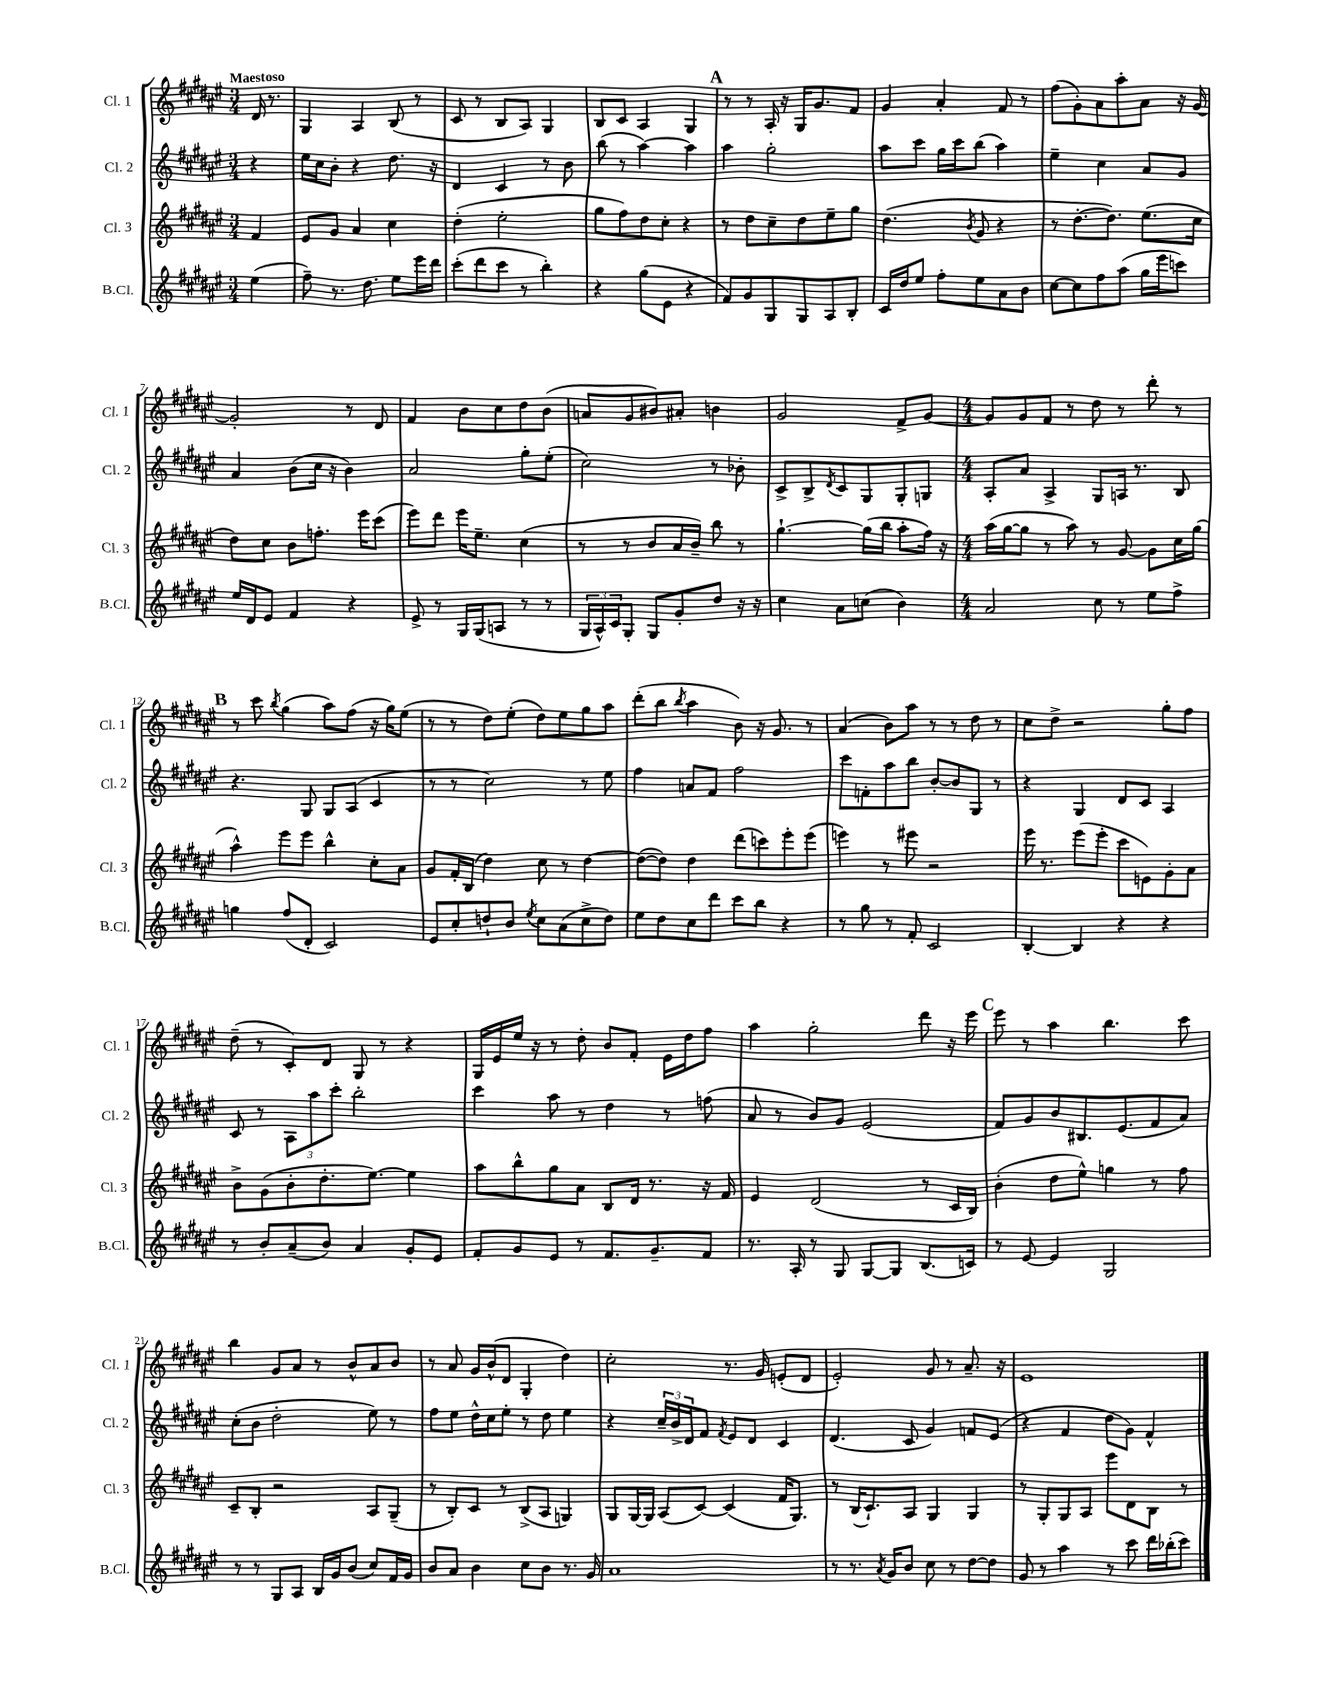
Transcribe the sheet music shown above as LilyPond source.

<<
\new StaffGroup <<
\new Staff = "s0" \with { instrumentName = "Cl. 1" shortInstrumentName = "Cl. 1" } {
    \clef treble \key fis \major \numericTimeSignature \time 3/4 \partial 4 \tempo "Maestoso"
    dis'16 r8. |
    gis4 ais4 b8( r8 |
    cis'8 r8 b8 ais8) gis4 |
    b8 cis'8 ais4 gis4 |
    \mark \markup { \bold "A" } r8 r8 ais16-. r16 gis16 gis'8. fis'8 |
    gis'4 ais'4-. fis'8 r8 |
    fis''8( gis'8-.) ais'8 ais''8-. ais'8 r16 gis'16~ |
    gis'2-. r8 dis'8 |
    fis'4 b'8 cis''8 dis''8 b'8( |
    a'8 gis'8 bis'8) ais'8-. b'4 |
    gis'2 fis'8-> gis'8~ |
    \numericTimeSignature \time 4/4 gis'8 gis'8 fis'8 r8 dis''8 r8 dis'''8-. r8 |
    \mark \markup { \bold "B" } r8 cis'''8 \acciaccatura { b''8 } gis''4( ais''8) fis''8( r16 gis''16) eis''8( |
    r8 r8 dis''8) eis''8-.( dis''8) eis''8 gis''8 ais''8 |
    dis'''8-.( b''8 \acciaccatura { b''8 } ais''4 b'8) r16 gis'8. r8 |
    ais'4( b'8) ais''8 r8 r8 dis''8 r8 |
    cis''8 dis''8-> r2 gis''8-. fis''8 |
    dis''8--( r8 cis'8-.) dis'8 gis8 r8 r4 |
    gis16 eis'16 eis''16 r16 r8 dis''8-. b'8 fis'8-. eis'16 dis''16 fis''8 |
    ais''4 gis''2-. dis'''8 r16 eis'''16 |
    \mark \markup { \bold "C" } eis'''8 r8 ais''4 b''4. cis'''8 |
    b''4 gis'8 ais'8 r8 b'8-^ ais'8 b'8 |
    r8 ais'8 gis'16 b'16-^( dis'8 gis4-. dis''4) |
    cis''2-. r8. gis'16 e'8-.( dis'8 |
    eis'2-.) gis'8 r8 ais'8.-- r16 |
    eis'1 \bar "|." |
}
\new Staff = "s1" \with { instrumentName = "Cl. 2" shortInstrumentName = "Cl. 2" } {
    \clef treble \key fis \major \numericTimeSignature \time 3/4 \partial 4
    r4 |
    eis''16 cis''16 b'8-. r4 dis''8. r16 |
    dis'4 cis'4 r8 b'8 |
    b''8( r8 ais''4~) ais''4 |
    \mark \markup { \bold "A" } ais''4 gis''2-. |
    ais''8 cis'''8 gis''16 cis'''16 b''8( ais''4) |
    eis''4-- cis''4 ais'8 gis'8 |
    ais'4 b'8( cis''16 r16 b'4) |
    ais'2 gis''8-. eis''8-.( |
    cis''2) r8 bes'8-. |
    cis'8-> b8-> \acciaccatura { dis'8 } cis'8 gis8 gis8-. g8 |
    \numericTimeSignature \time 4/4 ais8-. ais'8 ais4-> gis8 a16 r8. b8 |
    \mark \markup { \bold "B" } r4. gis8 gis8 ais8( cis'4 |
    r8 r8 cis''2) r8 eis''8 |
    fis''4 a'8 fis'8 fis''2 |
    cis'''8 f'8-. ais''8 b''8 b'8~-. b'8 gis8 r8 |
    r4 gis4 dis'8 cis'8 ais4 |
    cis'8 r8 \tuplet 3/2 { ais8 ais''8 cis'''8-. } b''2-. |
    cis'''4 ais''8 r8 dis''4 r8 f''8( |
    ais'8 r8 b'8) gis'8 eis'2( |
    \mark \markup { \bold "C" } fis'8) gis'8 b'8 bis8. eis'8.( fis'8 ais'8) |
    cis''8-.( b'8 dis''2-. eis''8) r8 |
    fis''8 eis''8 dis''16-^ cis''16 eis''8-. r8 dis''8 eis''4 |
    r4 \tuplet 3/2 { cis''16-- b'16-> dis'16 } fis'8 \acciaccatura { fis'8 } eis'8 dis'8 cis'4 |
    dis'4.( cis'8 gis'4) f'8 eis'8( |
    r4 fis'4 dis''8 gis'8) fis'4-^ \bar "|." |
}
\new Staff = "s2" \with { instrumentName = "Cl. 3" shortInstrumentName = "Cl. 3" } {
    \clef treble \key fis \major \numericTimeSignature \time 3/4 \partial 4
    fis'4 |
    eis'8 gis'8 ais'4 cis''4 |
    dis''4-.( eis''2-. |
    gis''8 fis''8) dis''8 cis''8-. r4 |
    \mark \markup { \bold "A" } r8 dis''8 cis''8-- dis''8 eis''8-- gis''8 |
    dis''4.( \acciaccatura { b'8 } gis'8 r4 |
    r8 dis''8.~-. dis''8.) eis''8.( cis''16 |
    dis''8) cis''8 b'8 f''8.-. eis'''16 cis'''8( |
    eis'''8) dis'''8 eis'''16 eis''8.-- cis''4( |
    r8 r8 b'8 ais'16 b'16--) b''8 r8 |
    gis''4.~-! gis''16( b''16 ais''8-. fis''16) r16 |
    \numericTimeSignature \time 4/4 ais''16( gis''16~ gis''8 r8 ais''8) r8 gis'8~ gis'8 cis''16 gis''16( |
    \mark \markup { \bold "B" } ais''4-^) eis'''8 eis'''8 b''4-^ cis''8-. ais'8 |
    gis'8 fis'16-. b16( dis''4) cis''8 r8 dis''4~ |
    dis''8~( dis''8) dis''4 dis'''8( c'''8) eis'''8-. eis'''8( |
    e'''4) r8 eis'''8 r2 |
    eis'''16 r8. eis'''8( eis'''8-. cis'''8 e'8) gis'8-. ais'8 |
    b'8-> gis'8( b'8-. dis''8.-. eis''8.~) eis''4 |
    ais''8 b''8-^ gis''8 ais'8 b8 dis'16 r8. r16 fis'16 |
    eis'4 dis'2( r8 cis'16 b16) |
    \mark \markup { \bold "C" } b'4-.( dis''8 eis''8-^) g''4 r8 fis''8 |
    cis'8-- b8-. r2 ais8 gis8--( |
    r8 b8-.) cis'8 r8 b8->( ais8 g4) |
    gis8 gis16~ gis16 ais8( cis'8~) cis'4( fis'16 gis8.) |
    r8 b16( cis'8.-!) ais8 gis4 gis4 |
    r8 gis8-. gis8 ais8 eis'''8 dis'8 b8 r8 \bar "|." |
}
\new Staff = "s3" \with { instrumentName = "B.Cl." shortInstrumentName = "B.Cl." } {
    \clef treble \key fis \major \numericTimeSignature \time 3/4 \partial 4
    eis''4( |
    fis''8--) r8. dis''8. eis''8 eis'''16 dis'''16 |
    cis'''8-.( dis'''8 cis'''8 r8 b''4-.) |
    r4 gis''8( eis'8 r4 |
    \mark \markup { \bold "A" } fis'8) gis'8 gis8 gis8 ais8 b8-. |
    cis'16 dis''16 eis''8 fis''8-. eis''8 ais'8 b'8 |
    cis''8~ cis''8 fis''8 ais''8( gis''16 eis'''16 c'''8) |
    eis''16 dis'16 eis'8 fis'4 r4 |
    eis'8-> r8 gis16 gis16( a8 r8 r8 |
    \tuplet 3/2 { gis16 ais16-^) cis'16 } gis8-. gis8 gis'8-. dis''8 r16 r16 |
    cis''4 ais'8 c''8( b'4) |
    \numericTimeSignature \time 4/4 ais'2 cis''8 r8 eis''8 fis''8-> |
    \mark \markup { \bold "B" } g''4 fis''8( dis'8-. cis'2) |
    eis'8 cis''8-. d''8-! b'8 \acciaccatura { eis''8 } cis''8 ais'8( cis''8-> d''8) |
    eis''8 dis''8 cis''8 dis'''8 cis'''8 b''8 r4 |
    r8 gis''8 r8 fis'8-. cis'2 |
    b4~-. b4 r4 r4 |
    r8 b'8-. ais'8--( b'8) ais'4 gis'8-. eis'8 |
    fis'8-. gis'8 eis'8 r8 fis'8. gis'8.-- fis'8 |
    r8. ais16-. r8 gis8 gis8~ gis8 b8.( c'16) |
    \mark \markup { \bold "C" } r8 eis'8~ eis'4 gis2 |
    r8 r8 gis8 ais8 b16 gis'16 b'8( cis''8) fis'16 gis'16 |
    b'8 ais'8 b'4 cis''8 b'8 r8. gis'16 |
    ais'1 |
    r8 r8. \acciaccatura { ais'8 } gis'16 b'8 cis''8 r8 dis''8~ dis''8 |
    gis'8 r8 ais''4 r8 cis'''8 dis'''16 bes''16-.( cis'''8) \bar "|." |
}
>>
>>
